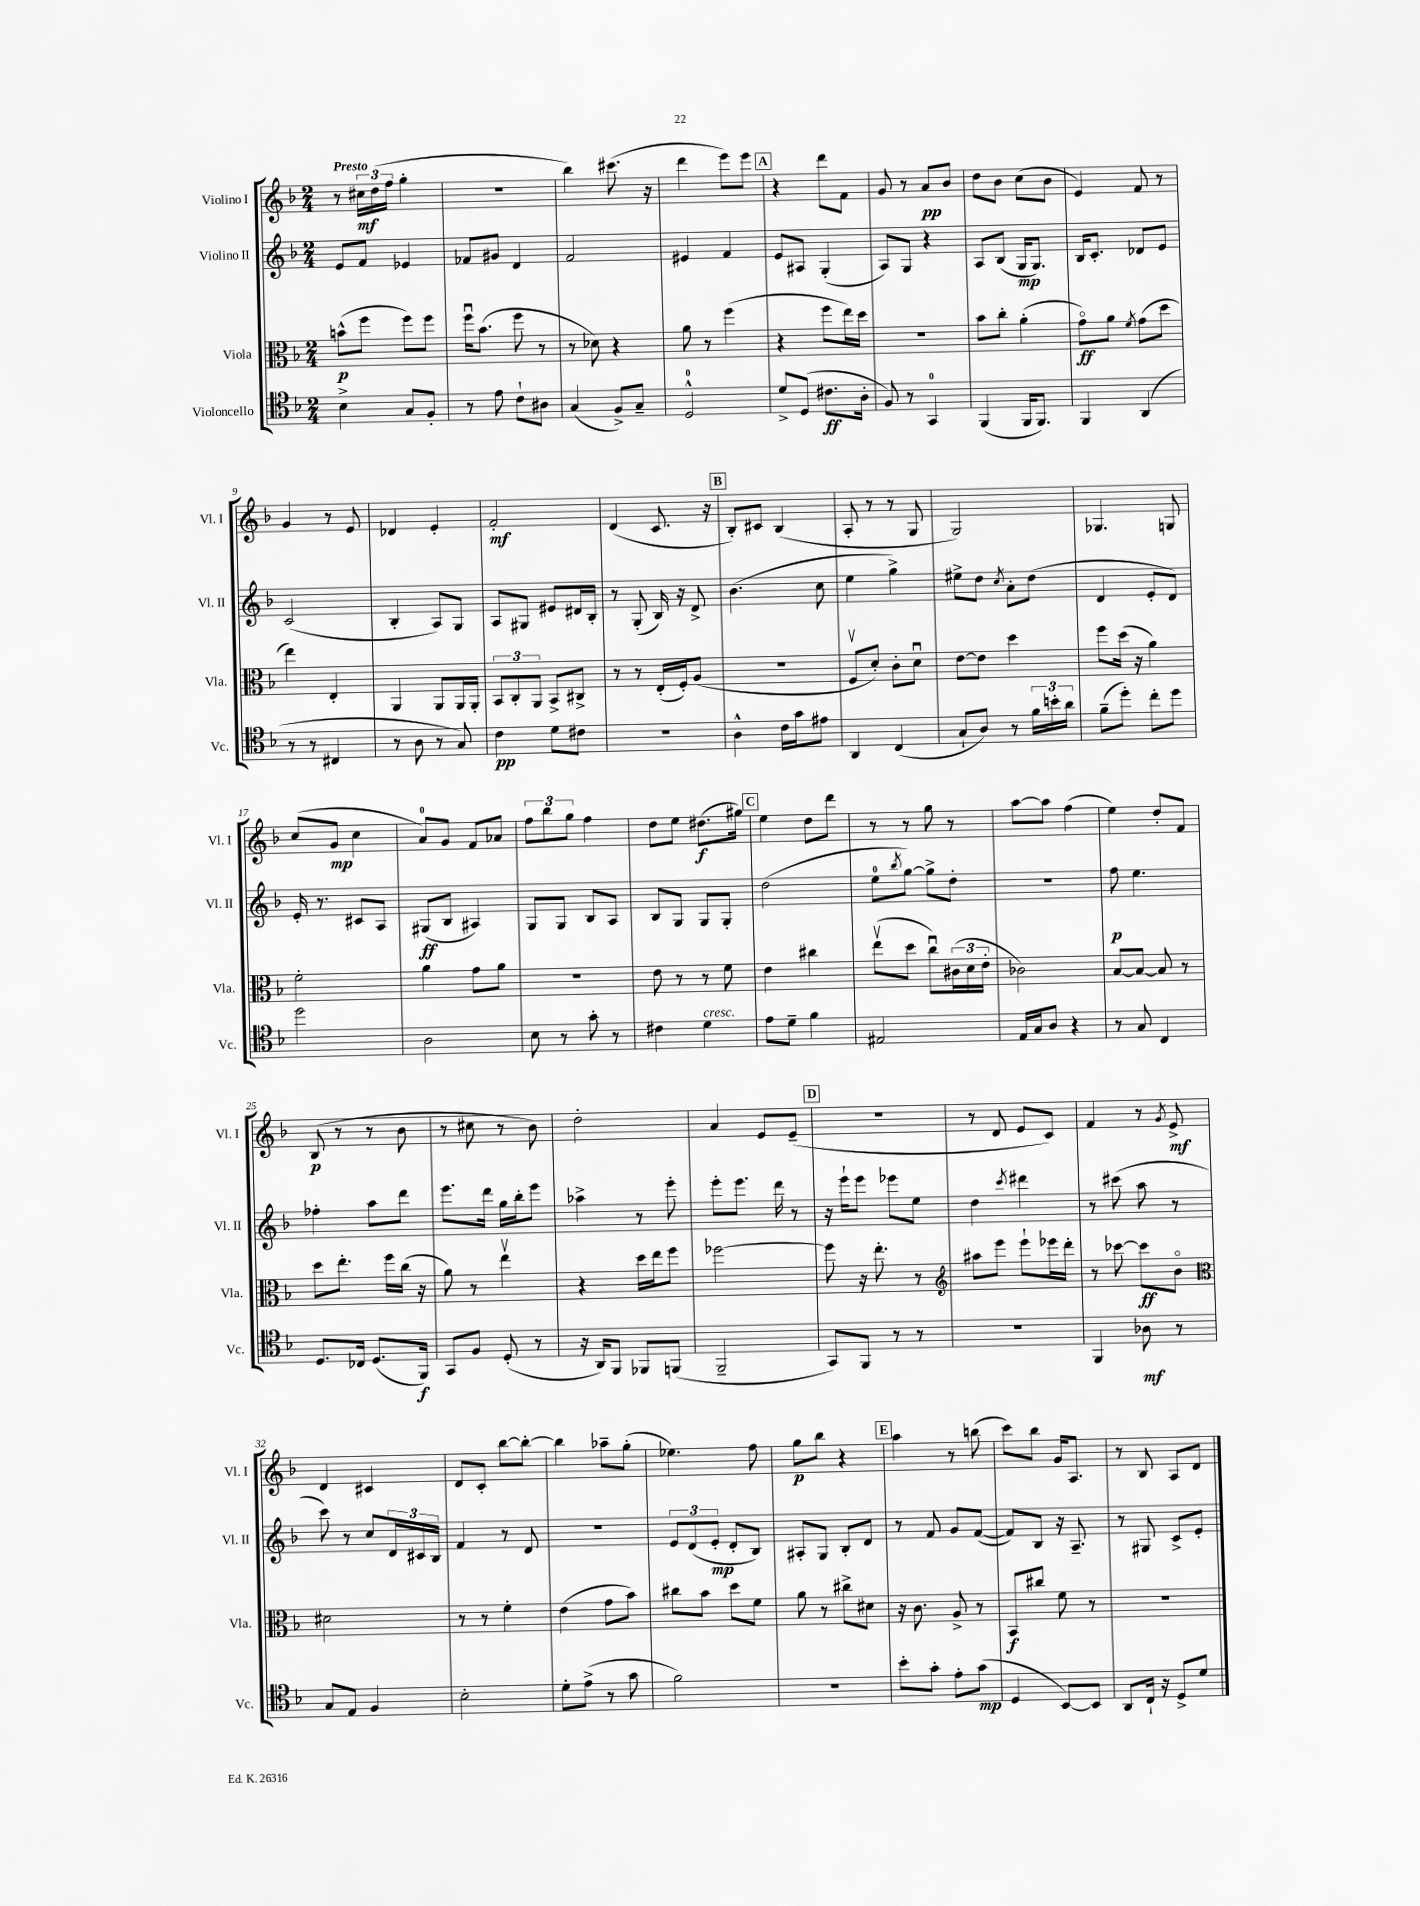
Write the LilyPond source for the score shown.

<<
\new StaffGroup <<
\new Staff = "s0" \with { instrumentName = "Violino I" shortInstrumentName = "Vl. I" } {
    \clef treble \key f \major \numericTimeSignature \time 2/4 \tempo "Presto"
    r8 \tuplet 3/2 { cis''16\mf d''16( f''16 } g''4-. |
    r2 |
    bes''4) cis'''8.( r16 |
    d'''4 e'''8) e'''8 |
    \mark \markup { \box "A" } r4 d'''8 f'8 |
    g'8 r8 a'8\pp bes'8 |
    d''8 bes'8 c''8( bes'8 |
    e'4) f'8 r8 |
    g'4 r8 e'8 |
    des'4 e'4-. |
    f'2-.\mf |
    d'4( c'8. r16 |
    \mark \markup { \box "B" } bes8-.) cis'8 bes4( |
    a8-. r8 r8 g8 |
    g2) |
    ges4. g8 |
    c''8( g'8\mp c''4 |
    a'8-0) g'8 f'8 aes'8 |
    \tuplet 3/2 { f''8 bes''8 g''8 } f''4 |
    d''8 e''8 dis''8.\f( gis''16) |
    \mark \markup { \box "C" } e''4 d''8 d'''8 |
    r8 r8 g''8 r8 |
    a''8~ a''8 f''4( |
    e''4) d''8-. f'8 |
    bes8\p( r8 r8 bes'8 |
    r8 cis''8 r8 bes'8) |
    d''2-. |
    a'4 e'8 e'8--( |
    \mark \markup { \box "D" } r2 |
    r8 d'8 e'8 c'8) |
    f'4 r8 \acciaccatura { g'8 } e'8->\mf |
    d'4 cis'4 |
    d'8 c'8-. bes''8~ bes''8~-. |
    bes''4 aes''8-- g''8-.( |
    ees''4.) f''8 |
    g''8\p bes''8 r4 |
    \mark \markup { \box "E" } a''4 r8 b''8( |
    c'''8) bes''8 g'16 a8. |
    r8 bes8 a8 d'8 \bar "|." |
}
\new Staff = "s1" \with { instrumentName = "Violino II" shortInstrumentName = "Vl. II" } {
    \clef treble \key f \major \numericTimeSignature \time 2/4
    e'8 f'8 ees'4 |
    fes'8 gis'8 d'4 |
    f'2 |
    eis'4 f'4 |
    \mark \markup { \box "A" } e'8 ais8 g4-.( |
    a8) g8 r4 |
    a8 bes8( g16\mp g8.) |
    bes16 c'8.-. des'8 e'8 |
    c'2( |
    bes4-. a8) g8 |
    a8 gis8 eis'8 dis'16 bes16-. |
    r8 g8-.( bes16) r16 d'8-> |
    \mark \markup { \box "B" } bes'4.( c''8 |
    e''4 g''4->) |
    eis''8-> d''8 \acciaccatura { c''8 } a'8-. d''8( |
    d'4 e'8-. d'8) |
    e'16-. r8. cis'8 a8 |
    gis8\ff( bes8 ais4) |
    g8 g8 bes8 a8 |
    bes8 g8 g8 g8-. |
    \mark \markup { \box "C" } d''2( |
    e''8-0 \acciaccatura { bes''8 } g''8~) g''8-> d''8-. |
    R2 |
    f''8\p e''4. |
    fes''4-. a''8 d'''8 |
    e'''8. d'''16 g''16 bes''16-. e'''8 |
    aes''4-> r8 e'''8-. |
    e'''8-. e'''8. d'''16 r8 |
    \mark \markup { \box "D" } r16 e'''16-! e'''8 ees'''8 e''8 |
    d''4 \acciaccatura { c'''8 } dis'''4 |
    r8 cis'''8( a''8 r8 |
    c'''8) r8 c''8 \tuplet 3/2 { d'16 cis'16 bes16 } |
    f'4 r8 d'8 |
    R2 |
    \tuplet 3/2 { e'8 d'8( e'8-.\mp } d'8-. bes8) |
    ais8-. g8 bes8-. d'8 |
    \mark \markup { \box "E" } r8 f'8 g'8 f'8~( |
    f'8) bes8 r16 a8.-- |
    r8 gis8 c'8-> e'8-. \bar "|." |
}
\new Staff = "s2" \with { instrumentName = "Viola" shortInstrumentName = "Vla." } {
    \clef alto \key f \major \numericTimeSignature \time 2/4
    b'8-^\p( f''8 f''8) f''8 |
    f''16\downbow bes'8.( f''8 r8 |
    r8 des'8) r4 |
    a'8 r8 f''4( |
    \mark \markup { \box "A" } r4 f''8 e''16) d''16 |
    r2 |
    bes'8 c''8-. a'4-.( |
    g'8\flageolet\ff) a'8 \acciaccatura { f'8 } g'8( d''8 |
    e''4) e4-. |
    a,4 a,8 a,16 a,16-. |
    \tuplet 3/2 { bes,8 c8-. a,8 } bes,8-> cis8-> |
    r8 r8 e16-.( f16-.) a8( |
    \mark \markup { \box "B" } R2 |
    f8\upbow d'8-.) c'8-. d'8\downbow |
    e'8~ e'8 d''4 |
    f''8 d''16( r16 a'4) |
    f'2-. |
    a'4 g'8 a'8 |
    R2 |
    e'8 r8 r8 f'8 |
    \mark \markup { \box "C" } e'4 cis''4 |
    e''8\upbow( d''8 c''8\downbow) \tuplet 3/2 { cis'16( d'16 e'16-. } |
    ces'2) |
    bes8~ bes8~ bes8 r8 |
    d''8 e''8.-. f''16 c''16( r16 |
    a'8) r8 e''4\upbow |
    r4 d''16 e''16 f''8 |
    fes''2~ |
    \mark \markup { \box "D" } fes''8 r16 e''8.-. r8 |
    \clef treble ais''8 e'''8 e'''8-! ees'''16 d'''16-. |
    r8 ces'''8~ ces'''8\ff bes'8\flageolet |
    \clef alto dis'2 |
    r8 r8 f'4-. |
    e'4( g'8 bes'8) |
    cis''8 bes'8 d''8 f'8 |
    a'8 r8 cis''8-> dis'8 |
    \mark \markup { \box "E" } r16 c'8. a8-> r8 |
    bes,8\f cis''8 f'8 r8 |
    r2 \bar "|." |
}
\new Staff = "s3" \with { instrumentName = "Violoncello" shortInstrumentName = "Vc." } {
    \clef tenor \key f \major \numericTimeSignature \time 2/4
    bes4-> g8 f8-. |
    r8 e'8 c'8-! ais8 |
    g4( f8->) g8-- |
    d2-0-^ |
    \mark \markup { \box "A" } d'8-> d8( cis'8.\ff a16-. |
    f8) r8 g,4-0 |
    f,4( f,16 f,8.) |
    f,4 a,4( |
    r8 r8 cis4 |
    r8 a8 r8 g8) |
    c'4\pp d'8 cis'8 |
    R2 |
    \mark \markup { \box "B" } a4-^ c'16 g'16 eis'8 |
    a,4 c4( |
    g8-! a8) r8 \tuplet 3/2 { f'16 b'16-. a'16 } |
    f'8--( d''8-.) c''8-. d''8 |
    d''2 |
    a2 |
    bes8 r8 g'8-. r8 |
    cis'4 d'4^\markup { \italic "cresc." } |
    \mark \markup { \box "C" } e'8 d'8-- f'4 |
    eis2 |
    e16 g16 a8 r4 |
    r8 g8 c4 |
    d8. ces16 d8.( f,16\f) |
    g,8 f8 d8-.( r8 |
    r16 a,16) f,8 fes,8 f,8( |
    f,2-- |
    \mark \markup { \box "D" } g,8) f,8 r8 r8 |
    r2 |
    f,4 aes8\mf r8 |
    g8 e8 f4 |
    bes2-. |
    d'8-. e'8->( r8 g'8 |
    f'2) |
    R2 |
    \mark \markup { \box "E" } bes'8-. g'8-. e'8-. g'8\mp( |
    d4 bes,8~) bes,8 |
    a,8 c16-! r16 d8-> d'8 \bar "|." |
}
>>
>>
